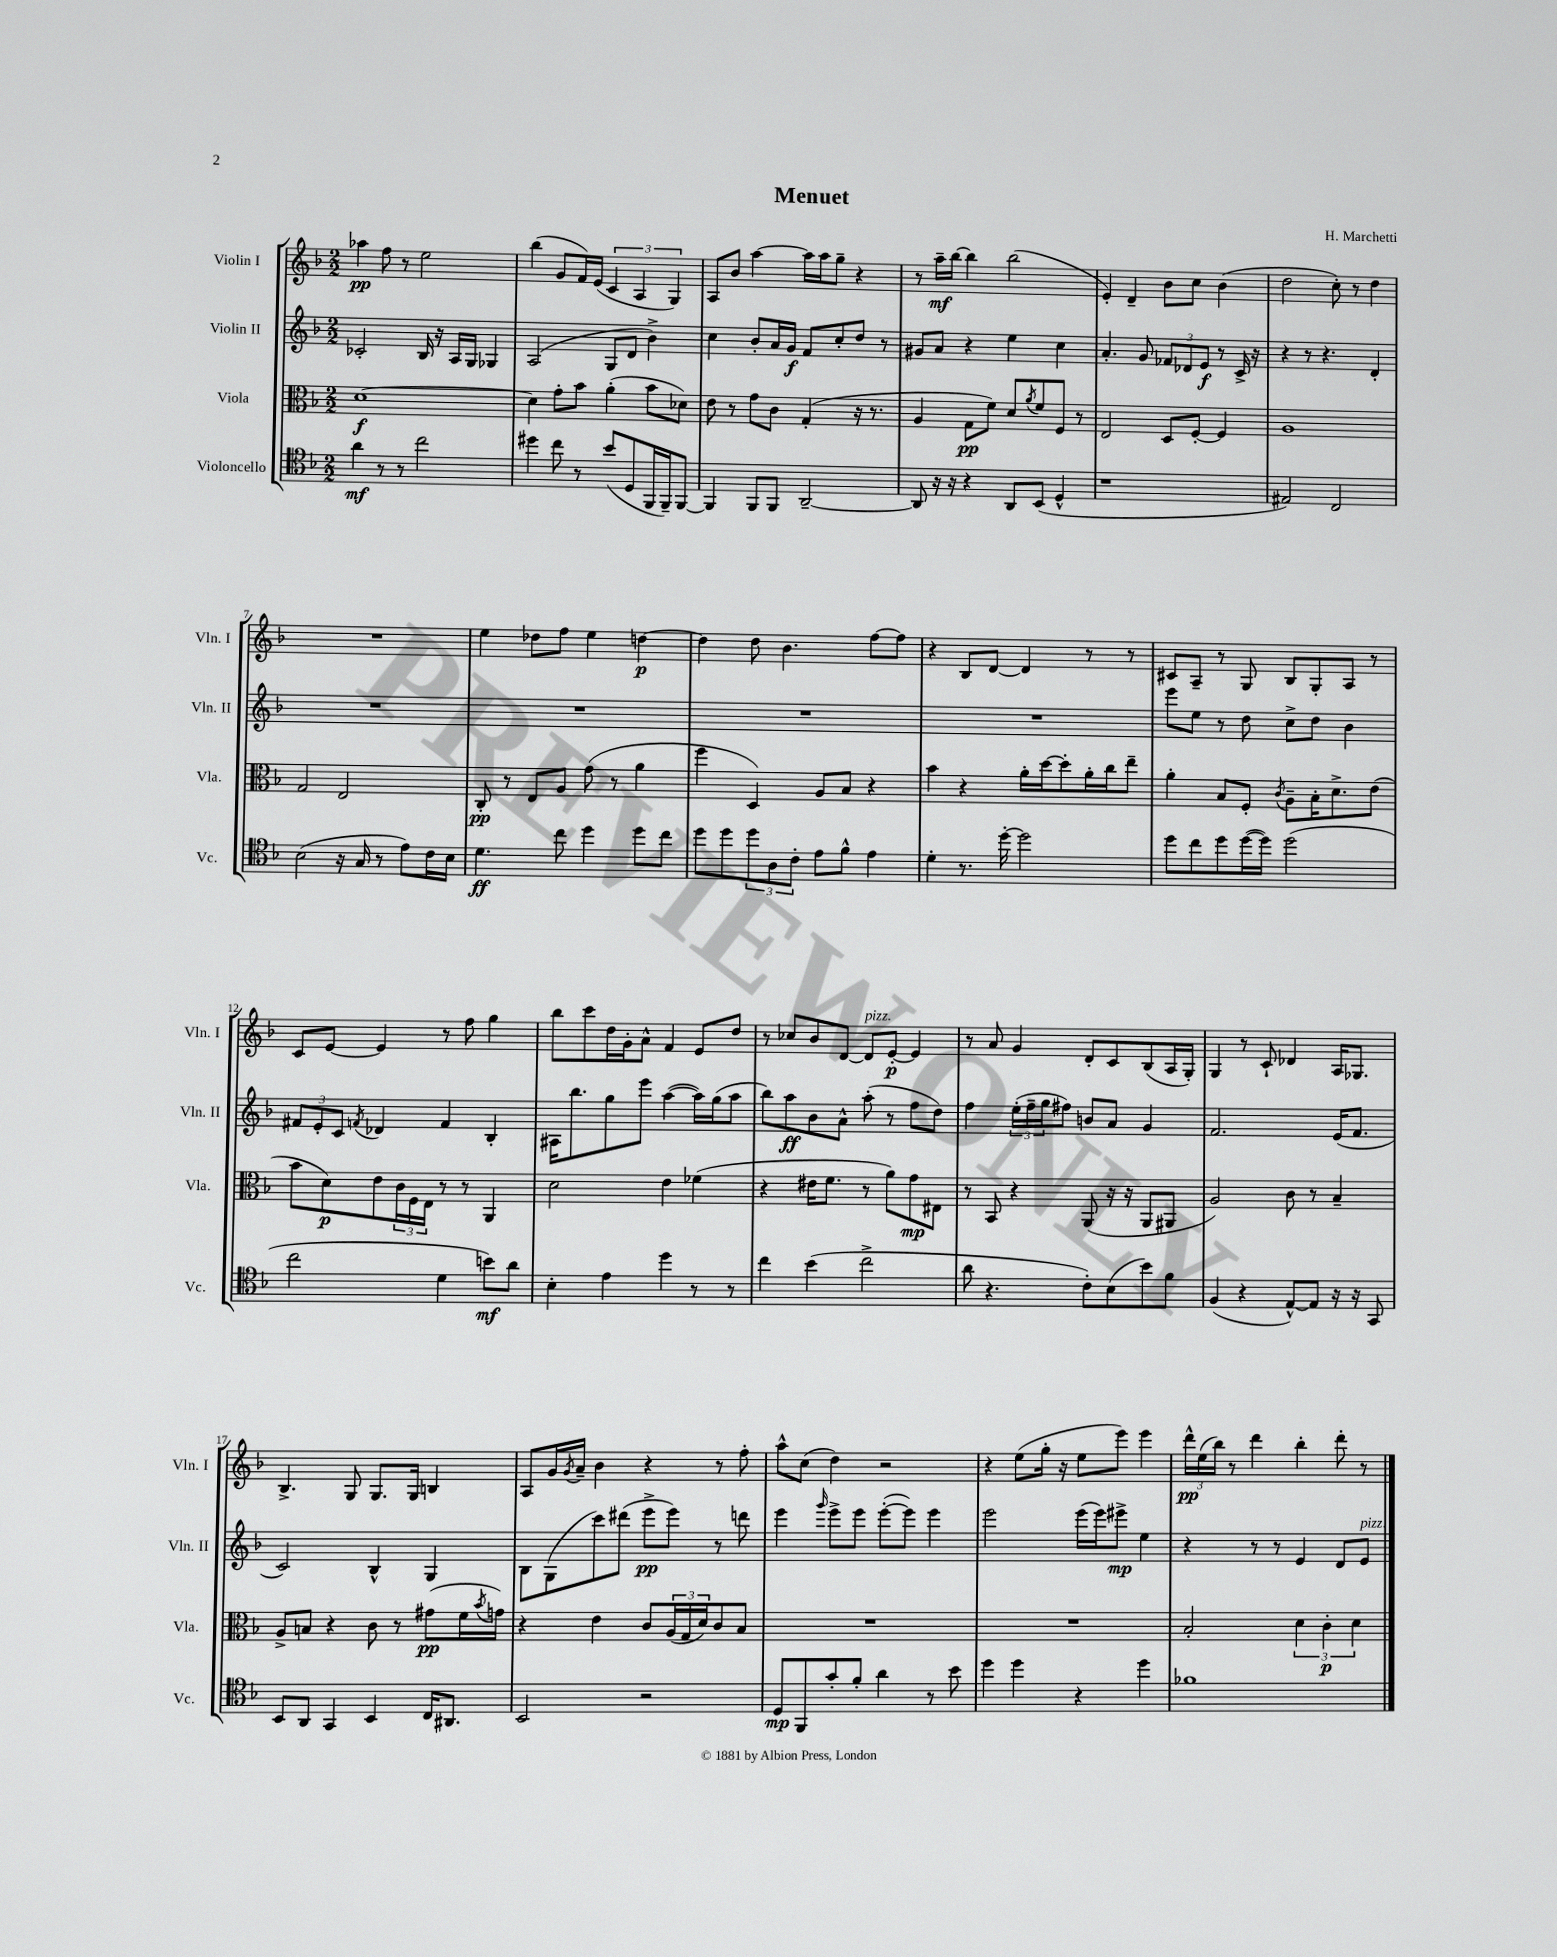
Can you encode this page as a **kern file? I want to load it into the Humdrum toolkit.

**kern	**dynam	**kern	**dynam	**kern	**dynam	**kern	**dynam
*part4	*part4	*part3	*part3	*part2	*part2	*part1	*part1
*staff4	*staff4	*staff3	*staff3	*staff2	*staff2	*staff1	*staff1
*I"Violoncello	*	*I"Viola	*	*I"Violin II	*	*I"Violin I	*
*I'Vc.	*	*I'Vla.	*	*I'Vln. II	*	*I'Vln. I	*
*clefC4	*	*clefC3	*	*clefG2	*	*clefG2	*
*k[b-]	*	*k[b-]	*	*k[b-]	*	*k[b-]	*
*M2/2	*	*M2/2	*	*M2/2	*	*M2/2	*
=1	=1	=1	=1	=1	=1	=1	=1
4a\	mf	[1d	f	2c-X'/	.	4aa-X\	pp
8r	.	.	.	.	.	8ff\	.
8r	.	.	.	.	.	8r	.
2cc\	.	.	.	16B-/	.	2ee\	.
.	.	.	.	16r	.	.	.
.	.	.	.	16A/LL	.	.	.
.	.	.	.	16G/JJ	.	.	.
.	.	.	.	4G-X/	.	.	.
=2	=2	=2	=2	=2	=2	=2	=2
4dd#X\	.	4d\]	.	(2A/	.	(4bb-\	.
8cc\	.	8g'\L	.	.	.	8g/L	.
8r	.	8b-\J	.	.	.	16f/L)	.
.	.	.	.	.	.	(16e/JJ	.
(8b-/L	.	(4a'\	.	8G/L	.	6c/	.
8D/	.	.	.	8d/J	.	.	.
.	.	.	.	.	.	6A/	.
16FF/L	.	8b-\L	.	4b-^\)	.	.	.
16FF~/J)	.	.	.	.	.	.	.
.	.	.	.	.	.	6G/)	.
[8FF/J	.	8d-X\J)	.	.	.	.	.
=3	=3	=3	=3	=3	=3	=3	=3
4FF/]	.	8e\	.	4cc\	.	8A/L	.
.	.	8r	.	.	.	8b-/J	.
8FF/L	.	8g\L	.	8b-'/L	.	[4aa\	.
8FF/J	.	8c\J	.	16a/L	.	.	.
.	.	.	.	16g/JJ	f	.	.
[2AA~/	.	(4G'/	.	8f/L	.	16aa\LL]	.
.	.	.	.	.	.	16aa\J	.
.	.	.	.	8cc'/	.	8gg~\J	.
.	.	16r	.	8dd/J	.	4r	.
.	.	8.r	.	.	.	.	.
.	.	.	.	8r	.	.	.
=4	=4	=4	=4	=4	=4	=4	=4
8AA/]	.	4A/	.	8g#X/L	.	8r	.
16r	.	.	.	8a/J	.	16aa~\LL	mf
16r	.	.	.	.	.	[16bb-\JJ	.
4r	.	8G\L	pp	4r	.	4bb-\]	.
.	.	8f\J)	.	.	.	.	.
8AA/L	.	8d/L	.	4ee\	.	(2bb-\	.
.	.	8qa/	.	.	.	.	.
(8BB-/J	.	8f/	.	.	.	.	.
4D^^/	.	8F/J	.	4cc\	.	.	.
.	.	8r	.	.	.	.	.
=5	=5	=5	=5	=5	=5	=5	=5
1r	.	2E/	.	4.a'/	.	4e'/)	.
.	.	.	.	.	.	4d~/	.
.	.	.	.	8g/	.	.	.
.	.	8D/L	.	12f-X/L	.	8b-\L	.
.	.	.	.	12d-X/	.	.	.
.	.	[8F'/J	.	.	.	8cc\J	.
.	.	.	.	12e/J	f	.	.
.	.	4F/]	.	8r	.	(4b-\	.
.	.	.	.	16c^/	.	.	.
.	.	.	.	16r	.	.	.
=6	=6	=6	=6	=6	=6	=6	=6
2E#X/)	.	1A	.	4r	.	2dd\	.
.	.	.	.	8r	.	.	.
.	.	.	.	4.r	.	.	.
2C/	.	.	.	.	.	8cc'\)	.
.	.	.	.	.	.	8r	.
.	.	.	.	4d'/	.	4dd\	.
!!LO:LB:g=z
=7	=7	=7	=7	=7	=7	=7	=7
(2B-\	.	2G/	.	1r	.	1r	.
16r	.	2E/	.	.	.	.	.
16G/	.	.	.	.	.	.	.
8r	.	.	.	.	.	.	.
8e\L)	.	.	.	.	.	.	.
16c\L	.	.	.	.	.	.	.
16B-\JJ	.	.	.	.	.	.	.
=8	=8	=8	=8	=8	=8	=8	=8
4.d\	ff	8C'/	pp	1r	.	4ee\	.
.	.	8r	.	.	.	.	.
.	.	8E/L	.	.	.	8dd-X\L	.
8cc\	.	8A/J	.	.	.	8ff\J	.
4dd\	.	(8g\	.	.	.	4ee\	.
.	.	8r	.	.	.	.	.
8dd\L	.	4a\	.	.	.	[4ddn\	p
8cc\J	.	.	.	.	.	.	.
=9	=9	=9	=9	=9	=9	=9	=9
8dd\L	.	4ff\	.	1r	.	4dd\]	.
8dd\	.	.	.	.	.	.	.
12dd\	.	4D/)	.	.	.	8dd\	.
12A\	.	.	.	.	.	.	.
.	.	.	.	.	.	4.b-\	.
12c'\J	.	.	.	.	.	.	.
8e\L	.	8A/L	.	.	.	.	.
8f^^\J	.	8B-/J	.	.	.	.	.
4e\	.	4r	.	.	.	[8ff\L	.
.	.	.	.	.	.	8ff\J]	.
=10	=10	=10	=10	=10	=10	=10	=10
4d'\	.	4b-\	.	1r	.	4r	.
8.r	.	4r	.	.	.	8B-/L	.
.	.	.	.	.	.	[8d/J	.
[16dd'\	.	.	.	.	.	.	.
2dd\]	.	16a'\LL	.	.	.	4d/]	.
.	.	[16dd\J	.	.	.	.	.
.	.	8dd'\]	.	.	.	.	.
.	.	16a'\L	.	.	.	8r	.
.	.	16cc\J	.	.	.	.	.
.	.	8ee~\J	.	.	.	8r	.
=11	=11	=11	=11	=11	=11	=11	=11
8dd\L	.	4a'\	.	8eee\L	.	8c#X/L	.
8cc\	.	.	.	8ee\J	.	8A~/J	.
8dd\	.	8B-/L	.	8r	.	8r	.
([16dd\L	.	8F'/J	.	8dd\	.	8G/	.
16dd\JJ])	.	.	.	.	.	.	.
.	.	8qc/	.	.	.	.	.
(2dd\	.	8A~\L	.	8cc^\L	.	8B-/L	.
.	.	16B-'\K	.	8dd\J	.	8G'/	.
.	.	8.d^\	.	.	.	.	.
.	.	.	.	4b-\	.	8A/J	.
.	.	(8e\J	.	.	.	8r	.
!!LO:LB:g=z
=12	=12	=12	=12	=12	=12	=12	=12
2cc\	.	8b-\L	.	12f#X/L	.	8c/L	.
.	.	.	.	12e'/	.	.	.
.	.	8d\)	p	.	.	[8e/J	.
.	.	.	.	12c/J	.	.	.
.	.	.	.	8qfn/	.	.	.
.	.	8e\	.	4d-X/	.	4e/]	.
.	.	24c\L	.	.	.	.	.
.	.	24F\	.	.	.	.	.
.	.	24E\JJ	.	.	.	.	.
4d\	.	8r	.	4f/	.	8r	.
.	.	8r	.	.	.	8ff\	.
8bn\L)	mf	4AA/	.	4B-'/	.	4gg\	.
8a\J	.	.	.	.	.	.	.
=13	=13	=13	=13	=13	=13	=13	=13
4B-'\	.	2d\	.	16A#X\KL	.	8bb-\L	.
.	.	.	.	8.bb-\	.	.	.
.	.	.	.	.	.	8ccc\	.
4e\	.	.	.	8gg\	.	16dd\L	.
.	.	.	.	.	.	16g'\J	.
.	.	.	.	8eee\J	.	8a^^\J	.
4dd\	.	4e\	.	([4aa\	.	4f/	.
8r	.	(4f-X\	.	16aa\LL])	.	8e/L	.
.	.	.	.	(16gg\J	.	.	.
8r	.	.	.	8aa\J	.	8dd/J	.
=14	=14	=14	=14	=14	=14	=14	=14
4cc\	.	4r	.	8bb-\L)	.	8r	.
.	.	.	.	8aa\	ff	8cc-X/L	.
(4b-\	.	16e#X\KL	.	8b-\	.	8b-/	.
.	.	8.f\J	.	.	.	.	.
.	.	.	.	8a^^\J	.	[8d/J	.
!	!	!	!	!	!	!LO:TX:a:i:t=pizz.	!
2cc^\	.	8r	.	(8aa'\	.	8d/L]	.
.	.	8a\L)	.	8r	.	[8e'/J	p
.	.	8g\	mp	8ff\L	.	4e/]	.
.	.	8E#X\J	.	8dd\J)	.	.	.
=15	=15	=15	=15	=15	=15	=15	=15
8a\	.	8r	.	4ff\	.	8r	.
4.r	.	8BB-/	.	.	.	8a/	.
.	.	4r	.	(24ee'\LL	.	4g/	.
.	.	.	.	24ff~\	.	.	.
.	.	.	.	24gg\J	.	.	.
.	.	.	.	8ff#X\J)	.	.	.
8c'\L)	.	(8AA/	.	8bn/L	.	8d'/L	.
(8B-\	.	16r	.	8a/J	.	8c/	.
.	.	16r	.	.	.	.	.
8b-\)	.	8AA/L	.	4g/	.	(8B-/	.
8f\J	.	8AA#X/J	.	.	.	16A/L	.
.	.	.	.	.	.	16G'/JJ)	.
=16	=16	=16	=16	=16	=16	=16	=16
(4F/	.	2A/)	.	2.f/	.	4G/	.
4r	.	.	.	.	.	8r	.
.	.	.	.	.	.	8c`/	.
[8E^^/L)	.	8c\	.	.	.	4d-X/	.
8E/J]	.	8r	.	.	.	.	.
16r	.	4B-~/	.	(16e/KL	.	16A/KL	.
16r	.	.	.	8.f/J	.	8.G-X/J	.
8GG/	.	.	.	.	.	.	.
!!LO:LB:g=z
=17	=17	=17	=17	=17	=17	=17	=17
8BB-/L	.	8A^/L	.	2c/)	.	4.B-^/	.
8AA/J	.	8Bn/J	.	.	.	.	.
4GG/	.	4r	.	.	.	.	.
.	.	.	.	.	.	8G/	.
4BB-/	.	8c\	.	4B-^^/	.	8.G/L	.
.	.	8r	.	.	.	.	.
.	.	.	.	.	.	16G/Jk	.
16C/KL	.	(8g#X\L	pp	4G/	.	4Bn/	.
8.AA#X/J	.	.	.	.	.	.	.
.	.	16f\L	.	.	.	.	.
.	.	8qb-/	.	.	.	.	.
.	.	16gn\JJ)	.	.	.	.	.
=18	=18	=18	=18	=18	=18	=18	=18
2BB-/	.	4r	.	8B-\L	.	8A/L	.
.	.	.	.	(8G\	.	16g/L	.
.	.	.	.	.	.	8qg/	.
.	.	.	.	.	.	16a~/JJ	.
.	.	4e\	.	8ccc\)	.	4b-\	.
.	.	.	.	(8ddd#X\J	.	.	.
2r	.	8c/L	.	8eee^\L	pp	4r	.
.	.	(24A/L	.	8eee\J)	.	.	.
.	.	24G/	.	.	.	.	.
.	.	24d/J)	.	.	.	.	.
.	.	8c/	.	8r	.	8r	.
.	.	8B-/J	.	8dddn\	.	8ff'\	.
=19	=19	=19	=19	=19	=19	=19	=19
8D/L	mp	1r	.	4eee\	.	8aa^^\L	.
8FF/	.	.	.	.	.	(8cc\J	.
.	.	.	.	16qqggg/	.	.	.
8g'/	.	.	.	8eee^\L	.	4dd\)	.
8f'/J	.	.	.	8eee\J	.	.	.
4a\	.	.	.	([8eee'\L	.	2r	.
.	.	.	.	8eee\J])	.	.	.
8r	.	.	.	4eee\	.	.	.
8b-\	.	.	.	.	.	.	.
=20	=20	=20	=20	=20	=20	=20	=20
4dd\	.	1r	.	2eee\	.	4r	.
4dd\	.	.	.	.	.	(8ee\L	.
.	.	.	.	.	.	16gg'\Jk	.
.	.	.	.	.	.	16r	.
4r	.	.	.	(16eee\LL	.	8ee\L	.
.	.	.	.	16eee\J)	.	.	.
.	.	.	.	8eee#X^\J	mp	8eee\J)	.
4dd\	.	.	.	4ee\	.	4eee\	.
=21	=21	=21	=21	=21	=21	=21	=21
1f-X	.	2B-'/	.	4r	.	24ddd^^\LL	pp
.	.	.	.	.	.	(24ee\	.
.	.	.	.	.	.	24bb-\JJ)	.
.	.	.	.	.	.	8r	.
.	.	.	.	8r	.	4ddd\	.
.	.	.	.	8r	.	.	.
.	.	6d\	.	4e/	.	4bb-'\	.
.	.	6c'\	p	.	.	.	.
.	.	.	.	8d/L	.	8ddd'\	.
.	.	6d\	.	.	.	.	.
!	!	!	!	!LO:TX:a:i:t=pizz.	!	!	!
.	.	.	.	8e/J	.	8r	.
==	==	==	==	==	==	==	==
*-	*-	*-	*-	*-	*-	*-	*-
